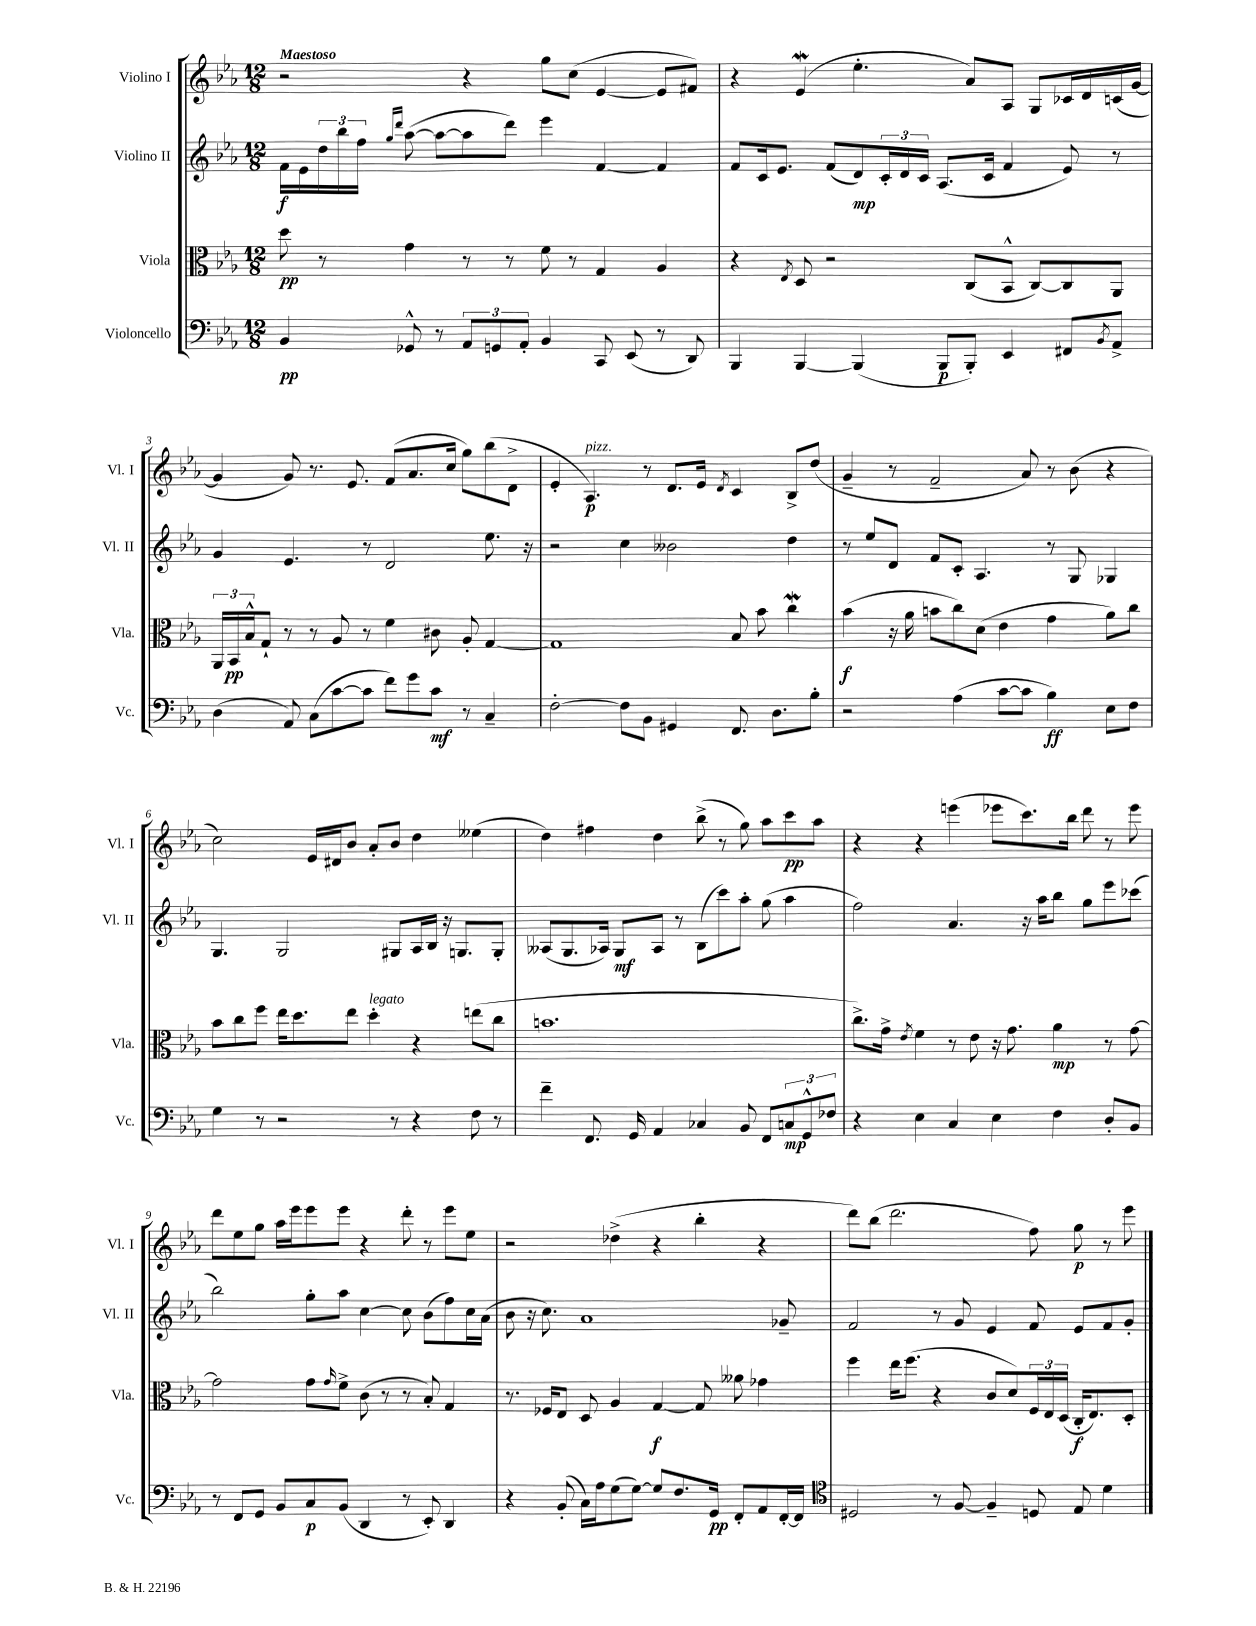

**kern	**dynam	**kern	**dynam	**kern	**dynam	**kern	**dynam
*part4	*part4	*part3	*part3	*part2	*part2	*part1	*part1
*staff4	*staff4	*staff3	*staff3	*staff2	*staff2	*staff1	*staff1
*I"Violoncello	*	*I"Viola	*	*I"Violino II	*	*I"Violino I	*
*I'Vc.	*	*I'Vla.	*	*I'Vl. II	*	*I'Vl. I	*
*clefF4	*	*clefC3	*	*clefG2	*	*clefG2	*
*k[b-e-a-]	*	*k[b-e-a-]	*	*k[b-e-a-]	*	*k[b-e-a-]	*
*M12/8	*	*M12/8	*	*M12/8	*	*M12/8	*
=1	=1	=1	=1	=1	=1	=1	=1
!	!	!	!	!	!	!LO:TX:a:B:t=Maestoso	!
4BB-/	pp	8dd\	pp	16f\LL	f	2r	.
.	.	.	.	16e-\	.	.	.
.	.	8r	.	24dd\	.	.	.
.	.	.	.	24bb-\	.	.	.
.	.	.	.	24ff\JJ	.	.	.
.	.	.	.	16qqgg/LL	.	.	.
.	.	.	.	16qqddd/JJ	.	.	.
8GG-X^^/	.	4g\	.	([8aa-\	.	.	.
8r	.	.	.	8aa-\L_	.	.	.
12AA-/L	.	8r	.	8aa-\]	.	4r	.
12GGn/	.	.	.	.	.	.	.
.	.	8r	.	8ddd\J)	.	.	.
12AA-'/J	.	.	.	.	.	.	.
4BB-/	.	8f\	.	4eee-\	.	8gg\L	.
.	.	8r	.	.	.	(8cc\J	.
8CC/	.	4G/	.	[4f/	.	[4e-/	.
(8EE-/	.	.	.	.	.	.	.
8r	.	4A-/	.	4f/]	.	8e-/L]	.
8DD/)	.	.	.	.	.	8f#X/J)	.
=2	=2	=2	=2	=2	=2	=2	=2
4BBB-/	.	4r	.	8f/L	.	4r	.
.	.	.	.	16c/k	.	.	.
.	.	.	.	8.e-/J	.	.	.
.	.	8qE-/	.	.	.	.	.
[4BBB-/	.	8D/	.	.	.	(4e-w/	.
.	.	2r	.	(8f/L	.	.	.
(4BBB-/]	.	.	.	8d/)	mp	4.ee-'\	.
.	.	.	.	24c'/L	.	.	.
.	.	.	.	24d/	.	.	.
.	.	.	.	24c/JJ	.	.	.
8BBB-/L	p	.	.	(8.A-/L	.	.	.
8BBB-'/J)	.	(8C/L	.	.	.	8a-/L)	.
.	.	.	.	16c/Jk	.	.	.
4EE-/	.	8BB-^^/J	.	4f/	.	8A-/J	.
.	.	[8C/L)	.	.	.	8G/L	.
8FF#X/L	.	8C/]	.	8e-/)	.	16c-X/L	.
.	.	.	.	.	.	16d/	.
8qBB-/	.	.	.	.	.	.	.
8AA-^/J	.	8AA-/J	.	8r	.	(16cn/	.
.	.	.	.	.	.	[16g/JJ	.
!!LO:LB:g=z
=3	=3	=3	=3	=3	=3	=3	=3
(4D\	.	24AA-/LL	.	4g/	.	4g/]	.
.	.	24BB-/	pp	.	.	.	.
.	.	24B-^^/J	.	.	.	.	.
.	.	8G`/J	.	.	.	.	.
8AA-/)	.	8r	.	4.e-/	.	8g/)	.
(8C\L	.	8r	.	.	.	8.r	.
[8c\	.	8A-/	.	.	.	.	.
.	.	.	.	.	.	8.e-/	.
8c\J]	.	8r	.	8r	.	.	.
8f\L)	.	4f\	.	2d/	.	(8f/L	.
8g\	.	.	.	.	.	8.a-/	.
8c\J	mf	8c#X\	.	.	.	.	.
.	.	.	.	.	.	16cc/Jk	.
8r	.	8A-'/	.	.	.	8gg\L)	.
4C~/	.	[4G/	.	8.ee-\	.	(8bb-\	.
.	.	.	.	.	.	8d^\J	.
.	.	.	.	16r	.	.	.
=4	=4	=4	=4	=4	=4	=4	=4
[2F'\	.	1G]	.	2r	.	4e-'/	.
!	!	!	!	!	!	!LO:TX:a:i:t=pizz.	!
.	.	.	.	.	.	4.A-/)	p
8F\L]	.	.	.	4cc\	.	.	.
8BB-\J	.	.	.	.	.	8r	.
4GG#X/	.	.	.	2b--X\	.	8.d/L	.
.	.	.	.	.	.	16e-/Jk	.
.	.	.	.	.	.	8qd/	.
8.FF/	.	8B-/	.	.	.	4c/	.
.	.	8b-\	.	.	.	.	.
8.D\L	.	.	.	.	.	.	.
.	.	4ccW\	.	4dd\	.	8B-^/L	.
8B-'\J	.	.	.	.	.	(8dd/J	.
=5	=5	=5	=5	=5	=5	=5	=5
2r	.	(4b-\	f	8r	.	4g~/	.
.	.	.	.	8ee-/L	.	.	.
.	.	16r	.	8d/J	.	8r	.
.	.	16a-\	.	.	.	.	.
.	.	8bn\L	.	8f/L	.	2f~/	.
(4A-\	.	8cc\)	.	8c'/J	.	.	.
.	.	(8d\J	.	4.A-/	.	.	.
[8c\L	.	4e-\	.	.	.	.	.
8c\J]	.	.	.	.	.	8a-/)	.
4B-\)	ff	4g\	.	8r	.	8r	.
.	.	.	.	8G/	.	(8b-\	.
8E-\L	.	8a-\L)	.	4G-X/	.	4r	.
8F\J	.	8cc\J	.	.	.	.	.
!!LO:LB:g=z
=6	=6	=6	=6	=6	=6	=6	=6
4G\	.	8b-\L	.	4.G/	.	2cc\)	.
.	.	8cc\	.	.	.	.	.
8r	.	8ff\J	.	.	.	.	.
2r	.	16ee-\KL	.	2G/	.	.	.
.	.	8.dd\	.	.	.	.	.
.	.	.	.	.	.	16e-/LL	.
.	.	.	.	.	.	16d#X/J	.
.	.	8ee-\J	.	.	.	8b-/J	.
!	!	!LO:TX:a:i:t=legato	!	!	!	!	!
.	.	4dd'\	.	.	.	8a-'/L	.
8r	.	.	.	8G#X/L	.	8b-/J	.
4r	.	4r	.	16A-/L	.	4dd\	.
.	.	.	.	16B-/JJ	.	.	.
.	.	.	.	16r	.	.	.
.	.	.	.	8.Gn/L	.	.	.
8F\	.	(8een\L	.	.	.	(4ee--X\	.
8r	.	8cc\J	.	8G'/J	.	.	.
=7	=7	=7	=7	=7	=7	=7	=7
4f~\	.	1.bn	.	(8A--X/L	.	4dd\)	.
.	.	.	.	8.G/	.	.	.
8.FF/	.	.	.	.	.	4ff#X\	.
.	.	.	.	16A-X/Jk)	.	.	.
.	.	.	.	8G/L	mf	.	.
16GG/	.	.	.	.	.	.	.
4AA-/	.	.	.	8A-/J	.	4dd\	.
.	.	.	.	8r	.	.	.
4C-X/	.	.	.	(8B-\L	.	(8bb-^\	.
.	.	.	.	8ccc\)	.	8r	.
8BB-/	.	.	.	8aa-'\J	.	8gg\)	.
8FF/L	.	.	.	(8gg\	.	8aa-\L	.
12Cn/	mp	.	.	4aa-\	.	8ccc\	pp
12GG^^/	.	.	.	.	.	.	.
.	.	.	.	.	.	8aa-\J	.
12F-X/J	.	.	.	.	.	.	.
=8	=8	=8	=8	=8	=8	=8	=8
4r	.	8.cc^\L)	.	2ff\)	.	4r	.
.	.	16g^\Jk	.	.	.	.	.
.	.	8qe-/	.	.	.	.	.
4E-\	.	4f\	.	.	.	4r	.
4C/	.	8r	.	4.a-/	.	(4eeen\	.
.	.	8e-\	.	.	.	.	.
4E-\	.	16r	.	.	.	8eee-X\L	.
.	.	8.g\	.	.	.	.	.
.	.	.	.	16r	.	8.ccc\)	.
.	.	.	.	16aa-\KL	.	.	.
4F\	.	4a-\	mp	8bb-\J	.	.	.
.	.	.	.	.	.	16bb-\Jk	.
.	.	.	.	8gg\L	.	8ddd\	.
8D'/L	.	8r	.	8eee-\	.	8r	.
8BB-/J	.	[8g\	.	(8ccc-X\J	.	8eee-\	.
!!LO:LB:g=z
=9	=9	=9	=9	=9	=9	=9	=9
8r	.	2g\]	.	2bb-\)	.	8ddd\L	.
8FF/L	.	.	.	.	.	8ee-\	.
8GG/J	.	.	.	.	.	8gg\J	.
8BB-/L	.	.	.	.	.	16aa-\LL	.
.	.	.	.	.	.	16eee-\J	.
8C/	p	8g\L	.	8gg'\L	.	8eee-\	.
.	.	16qqg/	.	.	.	.	.
(8BB-/J	.	8f^\J	.	8aa-\J	.	8eee-\J	.
4DD/	.	(8c\	.	[4cc\	.	4r	.
.	.	8r	.	.	.	.	.
8r	.	8r	.	8cc\]	.	8ddd'\	.
8EE-'/)	.	8B-'/)	.	(8b-\L	.	8r	.
4DD/	.	4G/	.	8ff\)	.	8eee-\L	.
.	.	.	.	16cc\L	.	8ee-\J	.
.	.	.	.	(16a-\JJ	.	.	.
=10	=10	=10	=10	=10	=10	=10	=10
4r	.	8.r	.	8b-\	.	2r	.
.	.	.	.	16r	.	.	.
.	.	16F-X/KL	.	8.cc\)	.	.	.
(8BB-'/	.	8E-/J	.	.	.	.	.
16C\LL)	.	8D/	.	1a-	.	.	.
16A-\J	.	.	.	.	.	.	.
(8G\	.	4A-/	.	.	.	(4dd-X^\	.
[8G\J)	.	.	.	.	.	.	.
8G/L]	.	[4G/	f	.	.	4r	.
8.F/	.	.	.	.	.	.	.
.	.	8G/]	.	.	.	4bb-'\	.
16GG/Jk	pp	.	.	.	.	.	.
8FF'/L	.	8a--X\	.	.	.	.	.
8AA-/	.	4g-X\	.	.	.	4r	.
[16FF'/L	.	.	.	8g-X~/	.	.	.
16FF/JJ]	.	.	.	.	.	.	.
=11	=11	=11	=11	=11	=11	=11	=11
*clefC4	*	*	*	*	*	*	*
2D#X/	.	4ff\	.	2f/	.	8ddd\L)	.
.	.	.	.	.	.	(8bb-\J	.
.	.	16ee-\KL	.	.	.	2.ddd\	.
.	.	(8.ff\J	.	.	.	.	.
8r	.	4r	.	8r	.	.	.
[8F/	.	.	.	8g/	.	.	.
4F~/]	.	8c/L	.	4e-/	.	.	.
.	.	8d/)	.	.	.	.	.
8Dn/	.	24F/L	.	8f/	.	8ff\)	.
.	.	24E-/	.	.	.	.	.
.	.	(24D/JJ	.	.	.	.	.
8E-/	.	16C'/KL	f	8e-/L	.	8gg\	p
.	.	8.E-/)	.	.	.	.	.
4d\	.	.	.	8f/	.	8r	.
.	.	8D'/J	.	8g'/J	.	8eee-\	.
==	==	==	==	==	==	==	==
*-	*-	*-	*-	*-	*-	*-	*-
